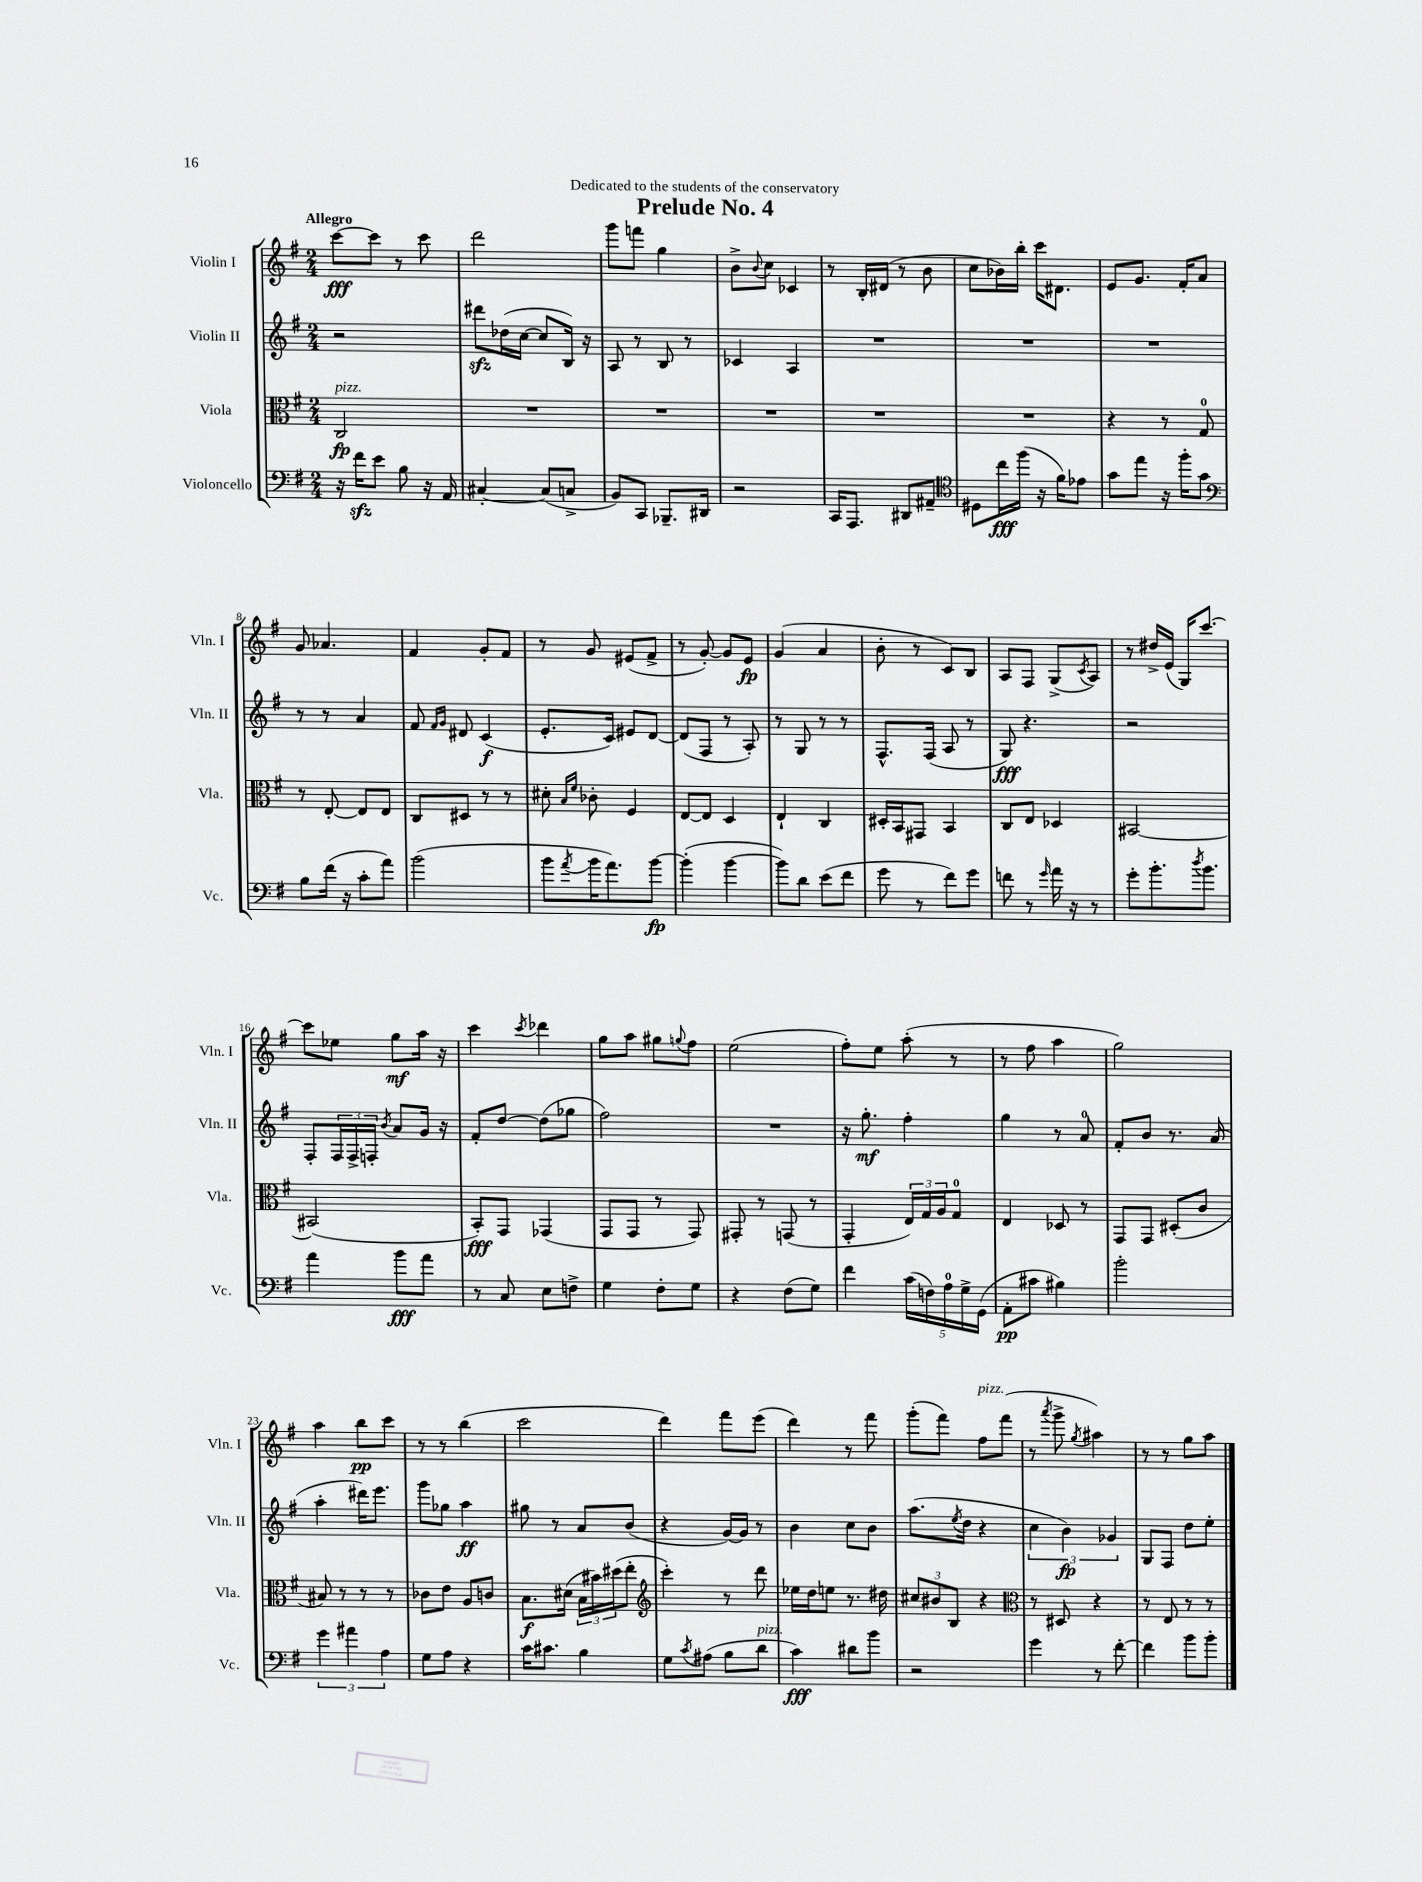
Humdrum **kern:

**kern	**dynam	**kern	**dynam	**kern	**dynam	**kern	**dynam
*part4	*part4	*part3	*part3	*part2	*part2	*part1	*part1
*staff4	*staff4	*staff3	*staff3	*staff2	*staff2	*staff1	*staff1
*I"Violoncello	*	*I"Viola	*	*I"Violin II	*	*I"Violin I	*
*I'Vc.	*	*I'Vla.	*	*I'Vln. II	*	*I'Vln. I	*
*clefF4	*	*clefC3	*	*clefG2	*	*clefG2	*
*k[f#]	*	*k[f#]	*	*k[f#]	*	*k[f#]	*
*M2/4	*	*M2/4	*	*M2/4	*	*M2/4	*
=1	=1	=1	=1	=1	=1	=1	=1
!	!	!	!	!	!	!LO:TX:a:B:t=Allegro	!
!	!	!LO:TX:a:i:t=pizz.	!	!	!	!	!
16r	.	2C/	fp	2r	.	[8ccc\L	fff
16f#zz\KL	.	.	.	.	.	.	.
8e\J	.	.	.	.	.	8ccc\J]	.
8B\	.	.	.	.	.	8r	.
16r	.	.	.	.	.	8ccc\	.
16AA/	.	.	.	.	.	.	.
=2	=2	=2	=2	=2	=2	=2	=2
[4C#X'/	.	2r	.	8ddd#Xzz\L	.	2ddd\	.
.	.	.	.	(16dd-X\L	.	.	.
.	.	.	.	[16cc\JJ	.	.	.
(8C#/L]	.	.	.	8cc/L]	.	.	.
8Cn^/J	.	.	.	16B/Jk)	.	.	.
.	.	.	.	16r	.	.	.
=3	=3	=3	=3	=3	=3	=3	=3
8BB/L)	.	2r	.	8A/	.	8ggg\L	.
8CC/J	.	.	.	8r	.	8fffn\J	.
8.BBB-X~/L	.	.	.	8B/	.	4gg\	.
.	.	.	.	8r	.	.	.
16DD#X/Jk	.	.	.	.	.	.	.
=4	=4	=4	=4	=4	=4	=4	=4
2r	.	2r	.	4c-X/	.	8b^\L	.
.	.	.	.	.	.	8qqb/	.
.	.	.	.	.	.	8cc\J	.
.	.	.	.	4A/	.	4c-X/	.
=5	=5	=5	=5	=5	=5	=5	=5
16CC/KL	.	2r	.	2r	.	8r	.
8.AAA/J	.	.	.	.	.	.	.
.	.	.	.	.	.	16B'/LL	.
.	.	.	.	.	.	(16d#X/JJ	.
8DD#X/L	.	.	.	.	.	8r	.
8AA#X~/J	.	.	.	.	.	8b\	.
=6	=6	=6	=6	=6	=6	=6	=6
*clefC4	*	*	*	*	*	*	*
8D#X\L	.	2r	.	2r	.	8cc\L	.
16cc\L	fff	.	.	.	.	16b-X\L)	.
(16ff#\JJ	.	.	.	.	.	16bb'\JJ	.
16r	.	.	.	.	.	16ccc\KL	.
16f#\KL)	.	.	.	.	.	8.d#X\J	.
8e-X\J	.	.	.	.	.	.	.
=7	=7	=7	=7	=7	=7	=7	=7
8g\L	.	4r	.	2r	.	8e/L	.
8ee\J	.	.	.	.	.	8.g/J	.
16r	.	8r	.	.	.	.	.
16ff#'\KL	.	.	.	.	.	16f#'/KL	.
8g\J	.	8G/	.	.	.	8a/J	.
!!LO:LB:g=z
=8	=8	=8	=8	=8	=8	=8	=8
*clefF4	*	*	*	*	*	*	*
8B\L	.	8r	.	8r	.	8g/	.
(16f#\Jk	.	[8E'/	.	8r	.	4.a-X/	.
16r	.	.	.	.	.	.	.
8c'\L	.	8E/L]	.	4a/	.	.	.
8a\J)	.	8E/J	.	.	.	.	.
=9	=9	=9	=9	=9	=9	=9	=9
(2b\	.	8C/L	.	8f#/	.	4f#/	.
.	.	.	.	16qqf#/LL	.	.	.
.	.	.	.	16qqg/JJ	.	.	.
.	.	8D#X/J	.	8d#X/	.	.	.
.	.	8r	.	(4c/	f	8g'/L	.
.	.	8r	.	.	.	8f#/J	.
=10	=10	=10	=10	=10	=10	=10	=10
8b\L	.	8d#X'\	.	8.e'/L	.	8r	.
.	.	16qqB/LL	.	.	.	.	.
8qa/	.	16qqf#/JJ	.	.	.	.	.
16b\K	.	8c-X'\	.	.	.	8g/	.
8.a\)	.	.	.	16c/Jk)	.	.	.
.	.	4F#/	.	8e#X/L	.	(8e#X/L	.
[8b\J	fp	.	.	[8d/J	.	8f#^/J	.
=11	=11	=11	=11	=11	=11	=11	=11
(4b'\]	.	[8E/L	.	(8d/L]	.	8r	.
.	.	8E/J]	.	8F#/J	.	[8g'/)	.
[4b\	.	4D/	.	8r	.	8g/L]	.
.	.	.	.	8A'/)	.	8e/J	fp
=12	=12	=12	=12	=12	=12	=12	=12
8b\L])	.	4E`/	.	8r	.	(4g/	.
8d\J	.	.	.	8G/	.	.	.
(8e\L	.	4C/	.	8r	.	4a/	.
8f#\J	.	.	.	8r	.	.	.
=13	=13	=13	=13	=13	=13	=13	=13
8g\	.	16D#X'/LL	.	8.F#^^/L	.	8b'\	.
.	.	16BB/J	.	.	.	.	.
8r	.	8GG#X/J	.	.	.	8r	.
.	.	.	.	(16F#/Jk	.	.	.
8f#\L)	.	4BB/	.	8A/	.	8c/L)	.
8g\J	.	.	.	8r	.	8B/J	.
=14	=14	=14	=14	=14	=14	=14	=14
8fn\	.	8C/L	.	8G/)	fff	8A/L	.
8r	.	8E/J	.	4.r	.	8F#/J	.
16qqg/	.	.	.	.	.	.	.
16a\	.	4D-X/	.	.	.	(8G^/L	.
16r	.	.	.	.	.	.	.
.	.	.	.	.	.	8qc/	.
8r	.	.	.	.	.	8A/J)	.
=15	=15	=15	=15	=15	=15	=15	=15
8g'\L	.	[2BB#X/	.	2r	.	8r	.
8.b'\	.	.	.	.	.	16dd#X^/LL	.
.	.	.	.	.	.	(16e/JJ	.
.	.	.	.	.	.	16G/KL)	.
8qdd/	.	.	.	.	.	.	.
8.b\J	.	.	.	.	.	[8.ccc/J	.
!!LO:LB:g=z
=16	=16	=16	=16	=16	=16	=16	=16
4a\	.	(2BB#X/]	.	8F#'/L	.	8ccc\L]	.
.	.	.	.	24F#/L	.	8ee-X\J	.
.	.	.	.	24F#^/	.	.	.
.	.	.	.	24Fn'/JJ	.	.	.
.	.	.	.	8qb/	.	.	.
8b\L	fff	.	.	8a/L	.	8gg\L	mf
8a\J	.	.	.	16g/Jk	.	16aa\Jk	.
.	.	.	.	16r	.	16r	.
=17	=17	=17	=17	=17	=17	=17	=17
8r	.	8BB'/L)	fff	8f#'/L	.	4ccc\	.
8C/	.	8GG/J	.	[8dd/J	.	.	.
.	.	.	.	.	.	8qccc/	.
8E\L	.	(4GG-X/	.	(8dd\L]	.	4ddd-X\	.
8Fn^\J	.	.	.	8gg-X\J	.	.	.
=18	=18	=18	=18	=18	=18	=18	=18
4G\	.	8GG/L	.	2ff#\)	.	8gg\L	.
.	.	8GG/J	.	.	.	8aa\J	.
8F#'\L	.	8r	.	.	.	8gg#X\L	.
.	.	.	.	.	.	8qqggn/	.
8G\J	.	8GG/)	.	.	.	8ff#\J	.
=19	=19	=19	=19	=19	=19	=19	=19
4r	.	8GG#X'/	.	2r	.	(2ee\	.
.	.	8r	.	.	.	.	.
(8F#\L	.	(8GGn/	.	.	.	.	.
8G\J)	.	8r	.	.	.	.	.
=20	=20	=20	=20	=20	=20	=20	=20
4f#\	.	4GG'/	.	16r	.	8ff#'\L)	.
.	.	.	.	8.gg'\	mf	.	.
.	.	.	.	.	.	8ee\J	.
(20c\LL	.	24E/LL)	.	4ff#'\	.	(8aa'\	.
.	.	24G/	.	.	.	.	.
20Fn\)	.	.	.	.	.	.	.
.	.	24A/J	.	.	.	.	.
20A\	.	.	.	.	.	.	.
.	.	8G/J	.	.	.	8r	.
20G^\	.	.	.	.	.	.	.
(20GG\JJ	.	.	.	.	.	.	.
=21	=21	=21	=21	=21	=21	=21	=21
8AA'\L	pp	4E/	.	4gg\	.	8r	.
8c#X\J	.	.	.	.	.	8ff#\	.
4B#X\)	.	8D-X/	.	8r	.	4aa\	.
.	.	8r	.	8a/	.	.	.
=22	=22	=22	=22	=22	=22	=22	=22
2b'\	.	8GG/L	.	8f#'/L	.	2gg\)	.
.	.	8GG/J	.	8b/J	.	.	.
.	.	(8D#X'/L	.	8.r	.	.	.
.	.	8c/J	.	.	.	.	.
.	.	.	.	(16a/	.	.	.
!!LO:LB:g=z
=23	=23	=23	=23	=23	=23	=23	=23
6g\	.	8B#X/)	.	4aa'\	.	4aa\	.
.	.	8r	.	.	.	.	.
6a#X\	.	.	.	.	.	.	.
.	.	8r	.	16ddd#X\KL)	.	8bb\L	pp
.	.	.	.	8.eee\J	.	.	.
6A\	.	.	.	.	.	.	.
.	.	8r	.	.	.	8ccc\J	.
=24	=24	=24	=24	=24	=24	=24	=24
8G\L	.	8c-X\L	.	8ggg\L	.	8r	.
8A\J	.	8e\J	.	8gg-X\J	.	8r	.
4r	.	8A/L	.	4aa\	ff	(4bb\	.
.	.	8cn/J	.	.	.	.	.
=25	=25	=25	=25	=25	=25	=25	=25
16c\KL	.	8.B\L	f	8gg#X\	.	2ccc\	.
8.c#X\J	.	.	.	.	.	.	.
.	.	.	.	8r	.	.	.
.	.	(16d#X\Jk	.	.	.	.	.
4B\	.	24B\LL	.	8a/L	.	.	.
.	.	24b#X\)	.	.	.	.	.
.	.	(24dd#X\J	.	.	.	.	.
.	.	8ee'\J	.	(8b/J	.	.	.
=26	=26	=26	=26	=26	=26	=26	=26
*	*	*clefG2	*	*	*	*	*
8G\L	.	4ccc'\)	.	4r	.	4ddd\)	.
8qc/	.	.	.	.	.	.	.
(8A#X\J	.	.	.	.	.	.	.
8B\L	.	8r	.	[16g/LL)	.	8fff#\L	.
.	.	.	.	16g/JJ]	.	.	.
!LO:TX:a:i:t=pizz.	!	!	!	!	!	!	!
8d\J	.	8ddd\	.	8r	.	(8eee\J	.
=27	=27	=27	=27	=27	=27	=27	=27
4c\)	fff	16ee-X\LL	.	4b\	.	4ddd\)	.
.	.	16dd\J	.	.	.	.	.
.	.	8een\J	.	.	.	.	.
8d#X\L	.	8.r	.	8cc\L	.	8r	.
8b\J	.	.	.	8b\J	.	8fff#\	.
.	.	16dd#X\	.	.	.	.	.
=28	=28	=28	=28	=28	=28	=28	=28
2r	.	12cc#X/L	.	(8.aa\L	.	(8ggg'\L	.
.	.	12b#X/	.	.	.	.	.
.	.	.	.	.	.	8fff#\J)	.
.	.	12B/J	.	.	.	.	.
.	.	.	.	8qee/	.	.	.
.	.	.	.	16dd\Jk	.	.	.
!	!	!	!	!	!	!LO:TX:a:i:t=pizz.	!
.	.	4r	.	4r	.	8ff#\L	.
.	.	.	.	.	.	(8fff#\J	.
=29	=29	=29	=29	=29	=29	=29	=29
*	*	*clefC3	*	*	*	*	*
4g\	.	8r	.	6cc\	.	8r	.
.	.	.	.	.	.	8qaaa/	.
.	.	8D#X/	.	.	.	8ggg^\	.
.	.	.	.	6b\)	fp	.	.
.	.	.	.	.	.	8qgg/	.
8r	.	4r	.	.	.	4aa#X\)	.
.	.	.	.	6g-X/	.	.	.
[8f#'\	.	.	.	.	.	.	.
=30	=30	=30	=30	=30	=30	=30	=30
4f#\]	.	8r	.	8G/L	.	8r	.
.	.	8E/	.	8F#/J	.	8r	.
8b\L	.	8r	.	8dd\L	.	8gg\L	.
8b'\J	.	8r	.	8ee'\J	.	8aa\J	.
==	==	==	==	==	==	==	==
*-	*-	*-	*-	*-	*-	*-	*-
